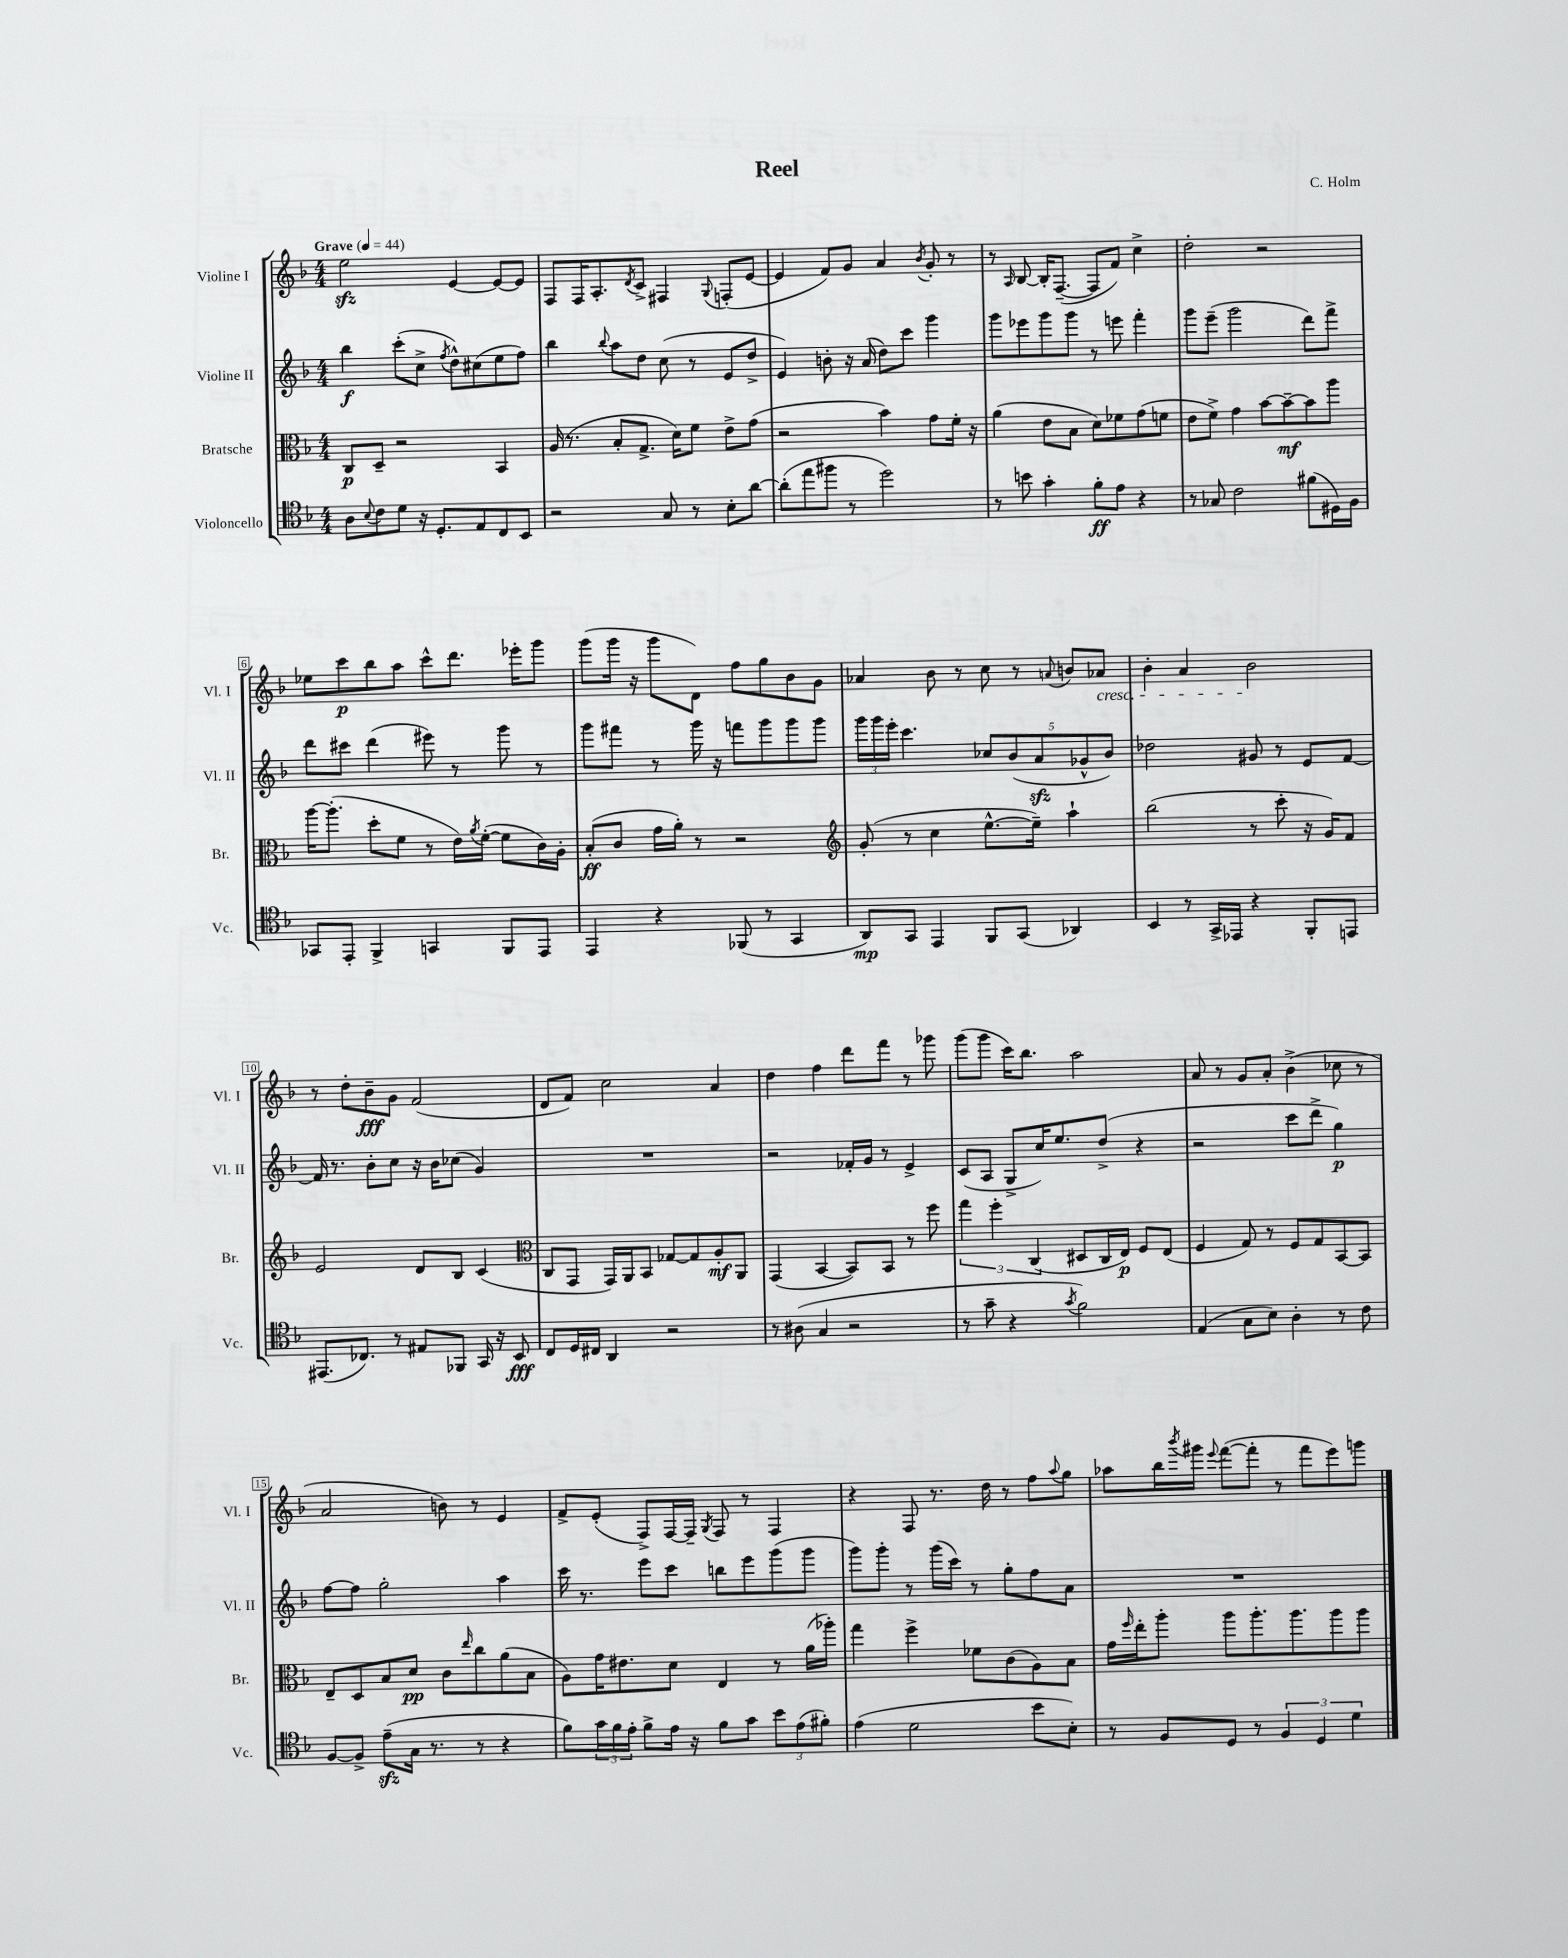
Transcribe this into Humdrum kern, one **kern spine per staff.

**kern	**kern	**kern	**kern
*staff4	*staff3	*staff2	*staff1
*clefC4	*clefC3	*clefG2	*clefG2
*k[b-]	*k[b-]	*k[b-]	*k[b-]
*M4/4	*M4/4	*M4/4	*M4/4
*MM44	*MM44	*MM44	*MM44
8A\L	8C/L	4bb-\	2ee\
8qqB-/	.	.	.
8c\	8D~/J	.	.
8d\J	2r	(8ccc'\L	.
16r	.	8cc^\J	.
8.D'/L	.	.	.
.	.	8qff/	.
.	.	8dd^^\L)	[4e/
8E/	.	(8cc#\	.
8C/	4BB-/	8ee\	8e/_L
8BB-/J	.	8ff\J)	8e/]J
=	=	=	=
2r	(16A/	4bb-\	8F/L
.	8.r	.	.
.	.	.	16F/K
.	.	.	8.A'/
.	.	8qqbb-/	.
.	8B-'/L	8aa\L	.
.	.	.	8qd/
.	8.G^/J	8dd\J	8c^/J
8G/	.	(8cc\	4F#/
.	16d\LK)	.	.
8r	8f\J	8r	.
.	.	.	8qqG/
8B-'\L	8e^\L	8e/L	(8F'/L
[8a\J	(8g\J	8dd^/J	[8e/J
=	=	=	=
(8a'\]L	2r	4e/)	4e/]
8ee\	.	.	.
8ff#\J	.	8b'\	8f/L)
8r	.	16r	8g/J
.	.	(16a/	.
2dd\)	4b-\)	8dd\L)	4a/
.	.	8ccc\J	.
.	.	.	8qb-/
.	8g\L	4ggg\	8g'/
.	16f'\Jk	.	8r
.	16r	.	.
=	=	=	=
8r	(4a\	8ggg\L	8r
.	.	.	16qqA/
8b\	.	8eee-\	[8B-/
4g'\	8e\L	8ggg\	16B-'/]LK
.	.	.	([8.F~/J
.	8B-\J	8ggg\J	.
8f'\L	8d\L)	8r	8F/]L
8e\J	8f-\	8eee\	8f/J)
4r	(8g\	4fff'\	4cc^\
.	8f\J	.	.
=	=	=	=
8r	8e\L	8ggg\L	2dd'\
8G-/	8f^\J)	(8eee~\J	.
2c\	4g\	2ggg\	.
.	[8b-\L	.	2r
.	8b-~\_	.	.
(8f#\L	8b-\]	8ddd\L)	.
16D#\L)	8aa\J	8fff^\J	.
16F\JJ	.	.	.
=	=	=	=
8GG-/L	[16aa\LK	8ddd\L	8ee-\L
.	(8.aa'\]J	.	.
8EE'/J	.	8ccc#\J	8ccc\
4FF^/	8dd'\L	(4ddd\	8bb-\
.	8f\J	.	8aa\J
4GG/	8r	8eee#\)	8ccc^^\L
.	16e\LL)	8r	8.ddd\J
.	8qa/	.	.
.	([16f'\JJ	.	.
8FF/L	8f\]L	8ggg\	.
.	.	.	16eee-'\LK
8EE/J	16c\L)	8r	8ggg\J
.	16A'\JJ	.	.
=	=	=	=
4EE/	(8B-'/L	8ggg\L	(8ggg\L
.	8c/J	8fff#\J	16ggg\Jk
.	.	.	16r
4r	16g\LL	8r	8ggg\L
.	16a'\JJ)	.	.
.	8r	16ggg\	8d\J)
.	.	16r	.
(8FF-/	2r	8fff\L	8ff\L
8r	.	8ggg\	8gg\
4GG/	.	8ggg\	8b-\
.	.	8ggg\J	8g\J
=	=	=	=
*	*clefG2	*	*
8AA/L)	(8g'/	24ggg\LL	4a-/
.	.	24ggg\	.
.	.	24eee'\JJ	.
8GG/J	8r	4.ccc\	.
4EE/	4cc\	.	8b-\
.	.	.	8r
8FF/L	[8.ee^^\L	10cc-/L	8cc\
.	.	(10b-/	.
(8GG/J	.	.	8r
.	16ee~\]Jk)	.	.
.	.	10a/	.
.	.	.	8qqa/
4AA-/)	4aa`\	.	8b/L
.	.	10g-^^/	.
.	.	.	8a-/J
.	.	10b-/J)	.
=	=	=	=
4BB-/	(2bb-\	2dd-\	4b-'\
8r	.	.	4a/
16GG^/LL	.	.	.
16EE-/JJ	.	.	.
4r	8r	8g#/	2b-\
.	8ccc'\	8r	.
8FF'/L	16r	8e/L	.
.	16g/LK)	.	.
8EE/J	8f/J	[8f/J	.
=	=	=	=
(8.EE#/L	2e/	16f/]	8r
.	.	8.r	.
.	.	.	8dd'\L
8.C-/J)	.	.	.
.	.	8b-'\L	8b-~\
8r	.	8cc\J	8g\J
8E#/L	8d/L	16r	(2f/
.	.	16b-\LK	.
8FF-/J	8B-/J	(8cc-\J	.
16GG/	(4c/	4g/)	.
16r	.	.	.
8BB-/	.	.	.
=	=	=	=
*	*clefC3	*	*
8C/L	8C/L	1r	8d/L
16D/L	8GG/J	.	8f/J)
16C#/JJ	.	.	.
4AA/	16GG/LL)	.	2cc\
.	16AA/J	.	.
.	8BB-/J	.	.
2r	[8G-/L	.	.
.	8G-/]	.	.
.	8A'/	.	4a/
.	8AA/J	.	.
=	=	=	=
8r	(4GG/	2r	4dd\
(8A#\	.	.	.
4G/	[4BB-/	.	4ff\
2r	8BB-/]L)	16f-'/LL	8ddd\L
.	.	16g/JJ	.
.	8BB-/J	8r	8fff\J
.	8r	4e^/	8r
.	8ff\	.	8ggg-\
=	=	=	=
8r	6gg\	(8c/L	(8ggg\L
8g~\	.	8A/J	8ggg\J
.	6ff'\	.	.
4r	.	8G^/L	16ccc\LK)
.	.	.	8.bb-\J
.	(6C/	.	.
.	.	16cc/K)	.
.	.	8.ee/	.
8qg/	.	.	.
2f\)	8D#/L	.	2aa\
.	16C/L	(8dd^/J	.
.	16E/JJ)	.	.
.	8F/L	4r	.
.	(8E/J	.	.
=	=	=	=
(4E/	4F/	2r	8a/
.	.	.	8r
8G\L	8G/)	.	8g/L
8B-\J)	8r	.	8a'/J
4A'\	8F/L	8ccc\L	(4b-^\
.	8G/	8ddd^\J	.
8r	[8BB-/	4gg\)	8cc-\
8c\	8BB-/]J	.	8r
=	=	=	=
[8F/L	8E~/L	[8ff\L	2a/
8F^/]J	8D/	8ff\]J	.
(8e~\L	8B-/	2gg'\	.
16G\Jk	8d/J	.	.
8.r	.	.	.
.	8c\L	.	8b\)
.	16qqee/	.	.
8r	8cc\	.	8r
4r	(8a\	4aa\	4e/
.	8B-\J	.	.
=	=	=	=
8f\L)	8A\L)	16ccc\	8f^/L
.	.	8.r	.
24g\L	16g\K	.	(8e'/J
24f\	.	.	.
.	8.e#\	.	.
24e'\JJ	.	.	.
8f^\L	.	8eee\L	8F^/L)
16e\Jk	8d\J	8ccc\J	[16F/L
16r	.	.	16F~/]JJ
.	.	.	8qG/
8f\L	4E/	8bb\L	8F/
8g\J	.	8eee\	8r
12b-\L	8r	(8ggg\	4F/
(12e\	.	.	.
.	(16a\LL	8ggg\J	.
12f#'\J)	.	.	.
.	16aa-'\JJ)	.	.
=	=	=	=
(4e\	4gg\	8ggg\L)	4r
.	.	8ggg'\J	.
2d\	4ff^\	8r	8F/
.	.	(16ggg\LL	8.r
.	.	16ccc\JJ)	.
.	8f-\L	8r	.
.	.	.	16dd\
.	(8c\	8gg'\L	8r
8b-\L	8A\)	8ff\	8ff\L
.	.	.	8qqaa/
8B-'\J)	8B-\J	8a\J	8gg\J
=	=	=	=
8r	16g\LL	1r	8aa-\L
.	16qqff/	.	.
.	16ee'\J	.	.
8F/L	8aa'\J	.	16bb-\L
.	.	.	8qbbb-/
.	.	.	16ggg#\JJ
.	.	.	8qqeee/
8D/J	8aa\L	.	([8fff\L
8r	8.aa'\	.	8fff'\]J
6F/	.	.	8r
.	8.aa\	.	.
.	.	.	8fff\L
6D/	.	.	.
.	8aa\	.	8eee\)
6d\	.	.	.
.	8aa\J	.	8ggg\J
==	==	==	==
*-	*-	*-	*-
